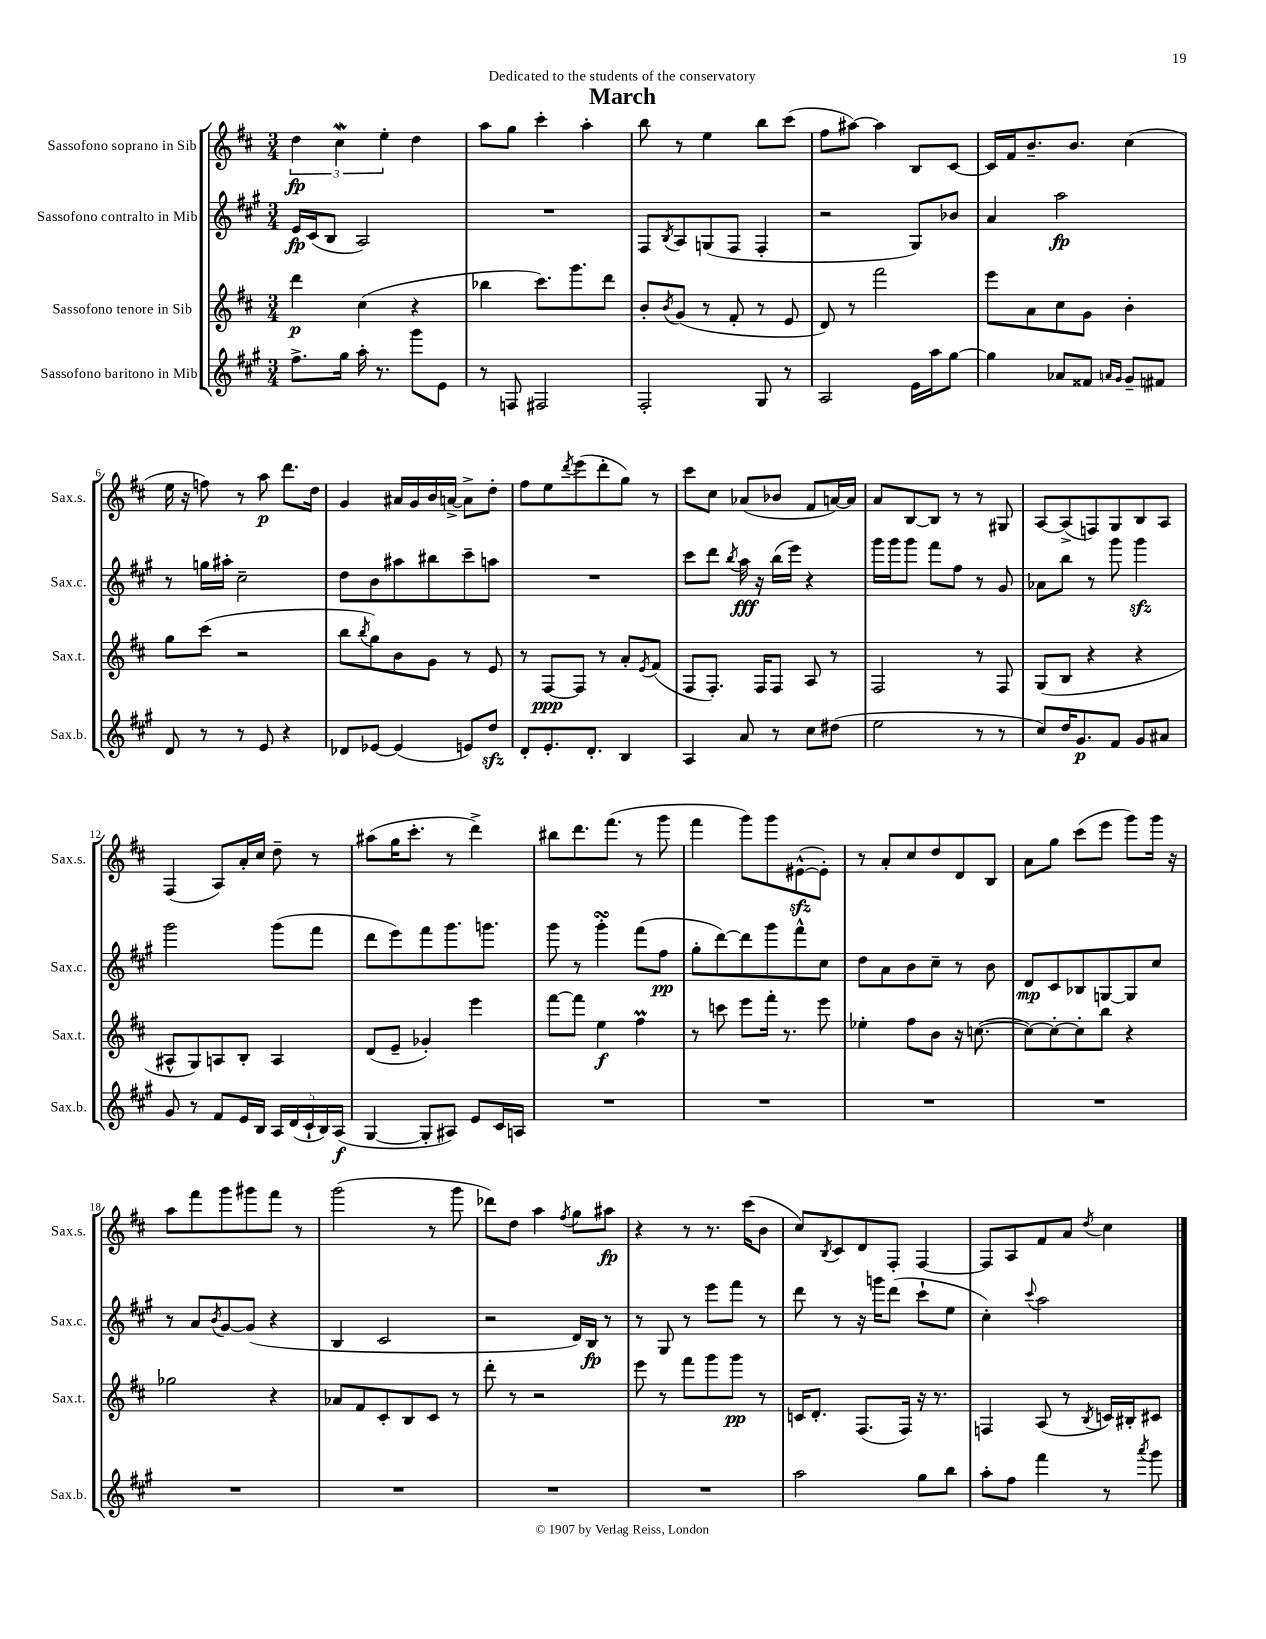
\header { title = "March" dedication = "Dedicated to the students of the conservatory" }
<<
\new StaffGroup <<
\new Staff = "s0" \with { instrumentName = "Sassofono soprano in Sib" shortInstrumentName = "Sax.s." } {
    \clef treble \key d \major \numericTimeSignature \time 3/4
    \tuplet 3/2 { d''4\fp cis''4\mordent e''4-. } d''4 |
    a''8 g''8 cis'''4-. a''4-. |
    b''8 r8 e''4 b''8 cis'''8( |
    fis''8 ais''8~) ais''4 b8 cis'8~ |
    cis'16 fis'16 b'8.-- b'8. cis''4( |
    e''16 r16 f''8) r8 a''8\p d'''8. d''16 |
    g'4 ais'16 g'16 b'16 a'16~-> a'8-> d''8-. |
    fis''8 e''8 \acciaccatura { d'''8 } e'''8( d'''8-. g''8) r8 |
    cis'''8 cis''8 aes'8( bes'8 fis'8 a'16~) a'16 |
    a'8 b8~ b8 r8 r8 gis8 |
    a8~ a8->( f8) g8 b8 a8 |
    fis4( a8) a'16-. cis''16 d''8-- r8 |
    ais''8( g''16 cis'''8.-. r8 d'''4->) |
    bis''8 d'''8. fis'''8.( r8 g'''8 |
    fis'''4 g'''8) g'''8 eis'8~-^\sfz( eis'8-.) |
    r8 a'8-. cis''8 d''8 d'8 b8 |
    a'8 g''8 cis'''8( e'''8 g'''8) g'''16 r16 |
    a''8 fis'''8 g'''8 gis'''8 fis'''8 r8 |
    g'''2( r8 g'''8 |
    des'''8) d''8 a''4 \acciaccatura { fis''8 } g''8 ais''8\fp |
    r4 r8 r8. cis'''16( b'8 |
    cis''8) \acciaccatura { b8 } cis'8 d'8 fis8-. fis4~ |
    fis8 a8 fis'8 a'8 \acciaccatura { d''8 } cis''4 \bar "|." |
}
\new Staff = "s1" \with { instrumentName = "Sassofono contralto in Mib" shortInstrumentName = "Sax.c." } {
    \clef treble \key a \major \numericTimeSignature \time 3/4
    e'16\fp cis'16( b8 a2) |
    R2. |
    fis8 \acciaccatura { b8 } a8 g8( fis8 fis4-. |
    r2 gis8) bes'8 |
    a'4 a''2\fp |
    r8 g''16 ais''16-. cis''2-- |
    d''8 b'8 ais''8 bis''8 cis'''8-- a''8 |
    R2. |
    cis'''8 d'''8 \acciaccatura { b''8 } a''16\fff r16 b''16( e'''16) r4 |
    gis'''16 gis'''16 gis'''8 fis'''8 fis''8 r8 gis'8 |
    aes'8 b''8 r8 gis'''8 gis'''4\sfz |
    gis'''2 gis'''8( fis'''8 |
    d'''8 e'''8) fis'''8 gis'''8. g'''8. |
    gis'''8 r8 gis'''4-.\turn fis'''8( fis''8\pp |
    gis''8-. d'''8~) d'''8 gis'''8 fis'''8-^ cis''8 |
    d''8 a'8 b'8 cis''8-- r8 b'8 |
    d'8\mp cis'8 bes8 g8~ g8 cis''8 |
    r8 a'8 \acciaccatura { b'8 } gis'8~ gis'8( r4 |
    b4 cis'2 |
    r2 d'16) b16\fp r8 |
    r8 gis8 r8 e'''8 fis'''8 r8 |
    d'''8 r8 r16 g'''16 d'''8( cis'''8-! e''8 |
    cis''4-.) \appoggiatura { cis'''8 } a''2 \bar "|." |
}
\new Staff = "s2" \with { instrumentName = "Sassofono tenore in Sib" shortInstrumentName = "Sax.t." } {
    \clef treble \key d \major \numericTimeSignature \time 3/4
    d'''4\p cis''4( r4 |
    bes''4 cis'''8.) g'''8. d'''8 |
    b'8-. \acciaccatura { b'8 } g'8( r8 fis'8-. r8 e'8 |
    d'8) r8 fis'''2 |
    e'''8 a'8 cis''8 g'8 b'4-. |
    g''8 cis'''8( r2 |
    b''8 \acciaccatura { b''8 } g''8) b'8 g'8 r8 e'8 |
    r8 fis8~\ppp fis8 r8 a'8-. \acciaccatura { e'8 } fis'8( |
    fis8 fis8.-.) fis16 fis8 a8 r8 |
    fis2 r8 fis8 |
    g8( b8 r4 r4 |
    ais8-^ g8) a8 b8-. a4 |
    d'8( e'8-- ges'4-.) e'''4 |
    fis'''8~ fis'''8 e''4\f fis''4\prall |
    r8 c'''8 e'''8 fis'''16-. r8. e'''8 |
    ees''4-. fis''8 b'8 r16 c''8.~( |
    c''8~) c''8~-. c''8-. b''8 r4 |
    ges''2 r4 |
    aes'8 fis'8 cis'8-. b8 cis'8 r8 |
    d'''8-. r8 r2 |
    e'''8 r8 fis'''8 g'''8 g'''8\pp r8 |
    c'16 d'8.-. fis8.( fis16) r16 r8. |
    f4 a8( r8 \acciaccatura { b8 } c'16) bis16-. cis'8 \bar "|." |
}
\new Staff = "s3" \with { instrumentName = "Sassofono baritono in Mib" shortInstrumentName = "Sax.b." } {
    \clef treble \key a \major \numericTimeSignature \time 3/4
    fis''8.-> gis''16 a''16-. r8. gis'''8 e'8 |
    r8 f8 fis2 |
    fis2-. gis8 r8 |
    a2 e'16 a''16 gis''8~ |
    gis''4 aes'8 fisis'8 \grace { a'16 gis'16 } gis'8-- fis'8 |
    d'8 r8 r8 e'8 r4 |
    des'8 ees'8~ ees'4( e'8) d''8\sfz |
    d'8-. e'8.-. d'8.-. b4 |
    a4 a'8 r8 cis''8 dis''8( |
    e''2 r8 r8 |
    cis''8) d''16 gis'8.\p fis'8 gis'8 ais'8 |
    gis'8 r8 fis'8 e'16 b16 \tuplet 5/4 { a16 d'16( cis'16-! b16) a16\f( } |
    gis4~ gis8-. ais8) e'8 cis'16 a16 |
    R2. |
    R2. |
    R2. |
    R2. |
    R2. |
    R2. |
    R2. |
    R2. |
    a''2 gis''8 b''8 |
    a''8-. fis''8 fis'''4 r8 \acciaccatura { a'''8 } gis'''8 \bar "|." |
}
>>
>>
